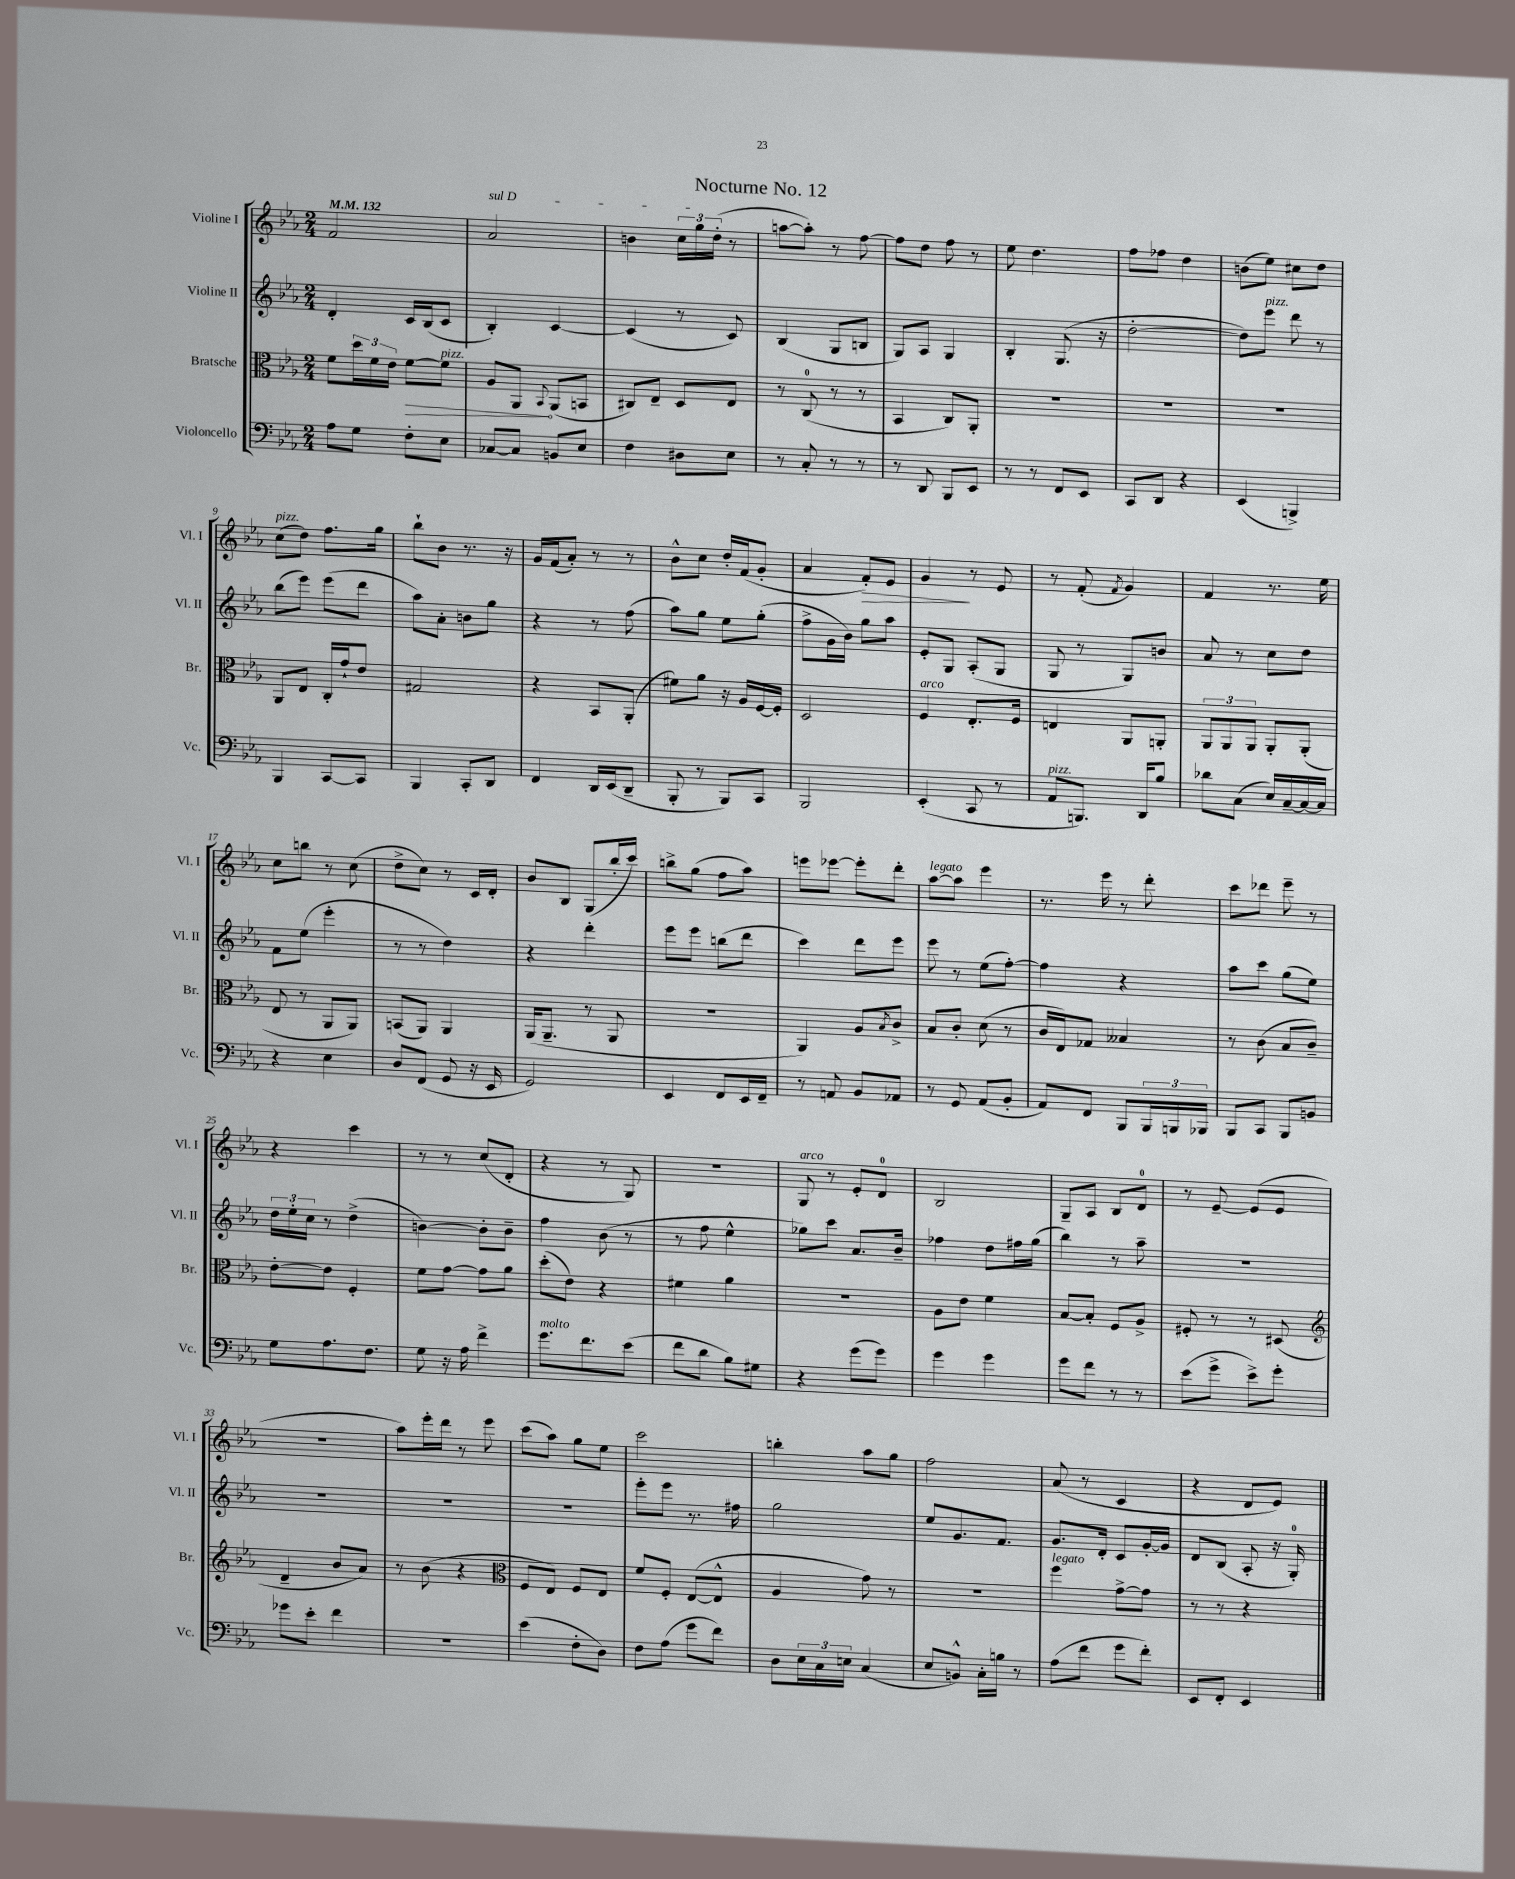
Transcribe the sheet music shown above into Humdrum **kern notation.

**kern	**kern	**dynam	**kern	**kern	**dynam
*part4	*part3	*part3	*part2	*part1	*part1
*staff4	*staff3	*staff3	*staff2	*staff1	*staff1
*I"Violoncello	*I"Bratsche	*	*I"Violine II	*I"Violine I	*
*I'Vc.	*I'Br.	*	*I'Vl. II	*I'Vl. I	*
*clefF4	*clefC3	*	*clefG2	*clefG2	*
*k[b-e-a-]	*k[b-e-a-]	*	*k[b-e-a-]	*k[b-e-a-]	*
*M2/4	*M2/4	*	*M2/4	*M2/4	*
*MM132	*MM132	*	*MM132	*MM132	*
=1	=1	=1	=1	=1	=1
8A-\L	8f\L	.	4d'/	2f/	.
8G\J	24dd\L	.	.	.	.
.	24f\	.	.	.	.
.	24e-\JJ	.	.	.	.
!	!	!LO:HP:b	!	!	!
8F'\L	[8f\L	>	16c/LL	.	.
.	.	.	(16B-/J	.	.
!	!LO:TX:a:i:t=pizz.	!	!	!	!
8E-\J	8f\J]	.	8c/J	.	.
=2	=2	=2	=2	=2	=2
!	!	!	!	!LO:TX:a:i:t=sul D	!
[8C-X/L	8A-/L	.	4B-'/)	2a-/	.
8C-/J]	8AA-/J	.	.	.	.
.	8qqBB-/	.	.	.	.
8BBn/L	(8AA-/L	]	[4c/	.	.
8E-/J	8BBn/J	.	.	.	.
=3	=3	=3	=3	=3	=3
4F\	8C#X/L)	.	(4c/]	4bn\	.
.	8E-~/J	.	.	.	.
8D#X\L	8D/L	.	8r	24cc\LL	.
.	.	.	.	24gg\	.
.	.	.	.	(24dd'\JJ	.
8E-\J	8E-/J	.	8c/)	8r	.
=4	=4	=4	=4	=4	=4
8r	8r	.	(4B-/	[8aan\L	.
8C'/	(8C/	.	.	8aa'\J])	.
8r	8r	.	8G/L	8r	.
8r	8r	.	8Bn/J	[8ff\	.
=5	=5	=5	=5	=5	=5
8r	4BB-/	.	8G/L)	8ff\L]	.
8DD/	.	.	8A-/J	8dd\J	.
8BBB-/L	8C/L)	.	4G/	8ff\	.
8EE-/J	8AA-'/J	.	.	8r	.
=6	=6	=6	=6	=6	=6
8r	2r	.	4B-'/	8ee-\	.
8r	.	.	.	4.dd\	.
8FF/L	.	.	(8.G/	.	.
8EE-/J	.	.	.	.	.
.	.	.	16r	.	.
=7	=7	=7	=7	=7	=7
8CC/L	2r	.	[2dd'\	8ff\L	.
8DD/J	.	.	.	8ff-X\J	.
4r	.	.	.	4dd\	.
=8	=8	=8	=8	=8	=8
(4EE-/	2r	.	8dd\L])	(8bn\L	.
!	!	!	!LO:TX:a:i:t=pizz.	!	!
.	.	.	8eee-\J	8ee-\J)	.
4BBBn^/)	.	.	8ddd\	8cc#X\L	.
.	.	.	8r	8dd\J	.
!!LO:LB:g=z
=9	=9	=9	=9	=9	=9
!	!	!	!	!LO:TX:a:i:t=pizz.	!
4BBB-/	8AA-/L	.	(8bb-\L	(8cc\L	.
.	8E-/J	.	8eee-\J)	8dd\J)	.
[8CC/L	16C'/LL	.	(8eee-\L	8.ff\L	.
.	16g`/J	.	.	.	.
8CC/J]	8e-/J	.	8ddd\J	.	.
.	.	.	.	16gg\Jk	.
=10	=10	=10	=10	=10	=10
4BBB-/	2G#X/	.	8aa-\L)	8bb-`\L	.
.	.	.	8a-'\J	8b-\J	.
8CC'/L	.	.	8bn\L	8.r	.
8DD/J	.	.	8gg\J	.	.
.	.	.	.	16r	.
=11	=11	=11	=11	=11	=11
4FF/	4r	.	4r	16g/LL	.
.	.	.	.	(16f/J	.
.	.	.	.	8a-'/J)	.
16DD/LL	8BB-/L	.	8r	8r	.
(16EE-/J	.	.	.	.	.
8DD~/J	(8AA-'/J	.	(8ff\	8r	.
=12	=12	=12	=12	=12	=12
8BBB-'/	8f#X\L)	.	8aa-\L)	8b-^^\L	.
8r	8a-\J	.	8gg\J	8cc\J	.
8BBB-/L)	16r	.	8ee-\L	16dd'/LL	.
.	16A-/LL	.	.	(16f/J	.
8CC/J	[16F/	.	(8gg'\J	8g'/J	.
.	16F'/JJ]	.	.	.	.
=13	=13	=13	=13	=13	=13
2BBB-/	2D/	.	8ff^\L	4a-/	.
.	.	.	16g\L	.	.
.	.	.	16b-\JJ)	.	.
!	!	!	!	!	!LO:HP:b
.	.	.	8gg\L	8f'/L)	>
.	.	.	8aa-\J	8e-/J	.
=14	=14	=14	=14	=14	=14
!	!LO:TX:a:i:t=arco	!	!	!	!
(4EE-'/	4F/	.	8e-'/L	4g/	.
.	.	.	8G/J	.	.
8CC/	8.E-'/L	.	(8A-'/L	8r	]
8r	.	.	8G/J	8e-/	.
.	16F/Jk	.	.	.	.
=15	=15	=15	=15	=15	=15
!LO:TX:a:i:t=pizz.	!	!	!	!	!
8AA-/L	4En/	.	8G/	8r	.
8.BBBn/J)	.	.	8r	(8f'/	.
.	.	.	.	8qf/	.
.	8AA-/L	.	8G/L)	4g/)	.
16DD/KL	.	.	.	.	.
8B-/J	8AAn'/J	.	8bn/J	.	.
=16	=16	=16	=16	=16	=16
8d-X\L	12AA-/L	.	8a-/	4f/	.
.	12AA-/	.	.	.	.
(8C\J	.	.	8r	.	.
.	12AA-/J	.	.	.	.
16E-/LL)	8AA-'/L	.	8cc\L	8.r	.
[16C~/	.	.	.	.	.
16C/_	(8AA-'/J	.	8dd\J	.	.
16C/JJ]	.	.	.	16ee-\	.
!!LO:LB:g=z
=17	=17	=17	=17	=17	=17
4r	8E-/	.	8f\L	8cc\L	.
.	8r	.	(8ee-\J	8bbn\J	.
4E-\	8AA-/L	.	4eee-'\	8r	.
.	8AA-/J)	.	.	(8cc\	.
=18	=18	=18	=18	=18	=18
8D/L	(8BBn/L	.	8r	8dd^\L	.
(8FF/J	8AA-/J)	.	8r	8cc\J)	.
8GG/	4AA-/	.	4dd\)	8r	.
16r	.	.	.	16c/LL	.
16EE-/	.	.	.	16d'/JJ	.
=19	=19	=19	=19	=19	=19
2GG/)	(16AA-/KL	.	4r	8b-/L	.
.	8.AA-~/J	.	.	.	.
.	.	.	.	8B-/J	.
.	8r	.	4ddd'\	(8G/L	.
.	8AA-/	.	.	16bb-'/L	.
.	.	.	.	16ccc/JJ)	.
=20	=20	=20	=20	=20	=20
4EE-/	2r	.	8eee-\L	8bbn^\L	.
.	.	.	8eee-\J	(8gg\J	.
8FF/L	.	.	(8bbn\L	8ff\L	.
16EE-/L	.	.	8ddd\J	8aa-\J)	.
16FF~/JJ	.	.	.	.	.
=21	=21	=21	=21	=21	=21
8r	4AA-/)	.	4ccc\)	8eeen\L	.
8AAn/	.	.	.	[8eee-X\J	.
8BB-/L	8A-/L	.	8ddd\L	8eee-'\L]	.
.	8qB-/	.	.	.	.
8AA-X/J	8c^/J	.	8eee-\J	8ddd'\J	.
=22	=22	=22	=22	=22	=22
!	!	!	!	!LO:TX:a:i:t=legato	!
8r	8B-/L	.	8eee-\	[8aa-\L	.
8GG/	8c'/J	.	8r	8aa-\J]	.
(8AA-/L	(8d\	.	(8ee-\L	4eee-\	.
8BB-'/J	8r	.	[8ff'\J)	.	.
=23	=23	=23	=23	=23	=23
8AA-/L)	16c/LL	.	4ff\]	8.r	.
.	16E-/J)	.	.	.	.
8FF/J	8G-X/J	.	.	.	.
.	.	.	.	16eee-\	.
8BBB-/L	4B--X/	.	4r	8r	.
24BBB-/L	.	.	.	8ddd'\	.
24BBBn/	.	.	.	.	.
24BBB-X/JJ	.	.	.	.	.
=24	=24	=24	=24	=24	=24
8BBB-/L	8r	.	8aa-\L	8ccc\L	.
8CC/J	(8c\	.	8ccc\J	8ddd-X\J	.
8BBB-/L	8B-/L	.	(8gg\L	8eee-~\	.
8BBn/J	8c~/J)	.	8ee-\J)	8r	.
!!LO:LB:g=z
=25	=25	=25	=25	=25	=25
8G\L	[8e-'\L	.	24dd\LL	4r	.
.	.	.	24ee-'\	.	.
.	.	.	24cc\JJ	.	.
8.A-\	8e-\J]	.	8r	.	.
.	4F'/	.	(4dd^\	4ccc\	.
8.F\J	.	.	.	.	.
=26	=26	=26	=26	=26	=26
8G\	8f\L	.	[4bn\)	8r	.
16r	[8g\J	.	.	8r	.
16A-\	.	.	.	.	.
4f^\	8g\L]	.	8b'\L]	(8cc/L	.
.	8a-\J	.	8b~\J	8d'/J	.
=27	=27	=27	=27	=27	=27
!LO:TX:a:i:t=molto	!	!	!	!	!
8.g\L	(8dd'\L	.	4ff\	4r	.
.	8e-\J)	.	.	.	.
8.f\	.	.	.	.	.
.	4r	.	(8b-\	8r	.
(8e-\J	.	.	8r	8G/)	.
=28	=28	=28	=28	=28	=28
8f\L	4f#X\	.	8r	2r	.
8d\J	.	.	8ff\	.	.
8B-\L)	4a-\	.	4ee-^^\	.	.
8G#X\J	.	.	.	.	.
=29	=29	=29	=29	=29	=29
!	!	!	!	!LO:TX:a:i:t=arco	!
4r	2r	.	8gg-X\L)	8G/	.
.	.	.	8ccc\J	8r	.
(8g\L	.	.	8.a-/L	8e-'/L	.
8g\J)	.	.	.	8d/J	.
.	.	.	16b-~/Jk	.	.
=30	=30	=30	=30	=30	=30
4g\	8A-\L	.	4ff-X\	2B-/	.
.	8e-\J	.	.	.	.
4g\	4f\	.	8dd\L	.	.
.	.	.	16ff#X\L	.	.
.	.	.	(16gg\JJ	.	.
=31	=31	=31	=31	=31	=31
8g\L	[8B-/L	.	4bb-\)	8G~/L	.
8f\J	8B-'/J]	.	.	8A-/J	.
8r	8F/L	.	8r	8B-/L	.
8r	8A-^/J	.	8aa-~\	8d/J	.
=32	=32	=32	=32	=32	=32
(8e-\L	8F#X'/	.	2r	8r	.
8g^\J	8r	.	.	[8e-~/	.
8e-^\L)	8r	.	.	(8e-/L]	.
8g'\J	(8D#X/	.	.	8e-/J	.
!!LO:LB:g=z
=33	=33	=33	=33	=33	=33
*	*clefG2	*	*	*	*
8g-X\L	4d~/	.	2r	2r	.
8e-'\J	.	.	.	.	.
4f\	8b-/L	.	.	.	.
.	8a-/J)	.	.	.	.
=34	=34	=34	=34	=34	=34
2r	8r	.	2r	8aa-\L)	.
.	(8b-\	.	.	16eee-'\L	.
.	.	.	.	16ddd\JJ	.
.	4r	.	.	8r	.
.	.	.	.	8eee-\	.
=35	=35	=35	=35	=35	=35
*	*clefC3	*	*	*	*
(4e-\	8F/L	.	2r	(8ccc\L	.
.	8E-/J)	.	.	8aa-\J)	.
8F'\L	8F/L	.	.	8gg\L	.
8D\J)	8E-/J	.	.	8ee-\J	.
=36	=36	=36	=36	=36	=36
8F\L	8f/L	.	8eee-'\L	2ccc\	.
(8A-\J	8F'/J	.	8eee-\J	.	.
8g\L	([8E-/L	.	8.r	.	.
8f\J)	8E-^^/J]	.	.	.	.
.	.	.	16ff#X\	.	.
=37	=37	=37	=37	=37	=37
8D\L	4A-/	.	2gg\	4bbn'\	.
24E-\L	.	.	.	.	.
24C\	.	.	.	.	.
24En\JJ	.	.	.	.	.
(4C/	8g\)	.	.	8aa-\L	.
.	8r	.	.	8gg\J	.
=38	=38	=38	=38	=38	=38
8E-/L	2r	.	8ee-/L	2ff\	.
8BBn^^/J)	.	.	8.g/	.	.
16C'\LL	.	.	.	.	.
16Bn\JJ	.	.	8.f/J	.	.
8r	.	.	.	.	.
=39	=39	=39	=39	=39	=39
!	!LO:TX:a:i:t=legato	!	!	!	!
(8A-\L	4ff\	.	8.g/L	(8a-/	.
8f\J	.	.	.	8r	.
.	.	.	16d'/Jk	.	.
8g\L	[8g^\L	.	8c/L	4c/	.
8f'\J)	8g\J]	.	[16g'/L	.	.
.	.	.	16g/JJ]	.	.
=40	=40	=40	=40	=40	=40
8EE-/L	8r	.	8d/L	4r	.
8FF'/J	8r	.	(8B-/J	.	.
4EE-/	4r	.	8A-'/	8d/L	.
.	.	.	16r	8e-/J)	.
.	.	.	16G'/)	.	.
==	==	==	==	==	==
*-	*-	*-	*-	*-	*-
